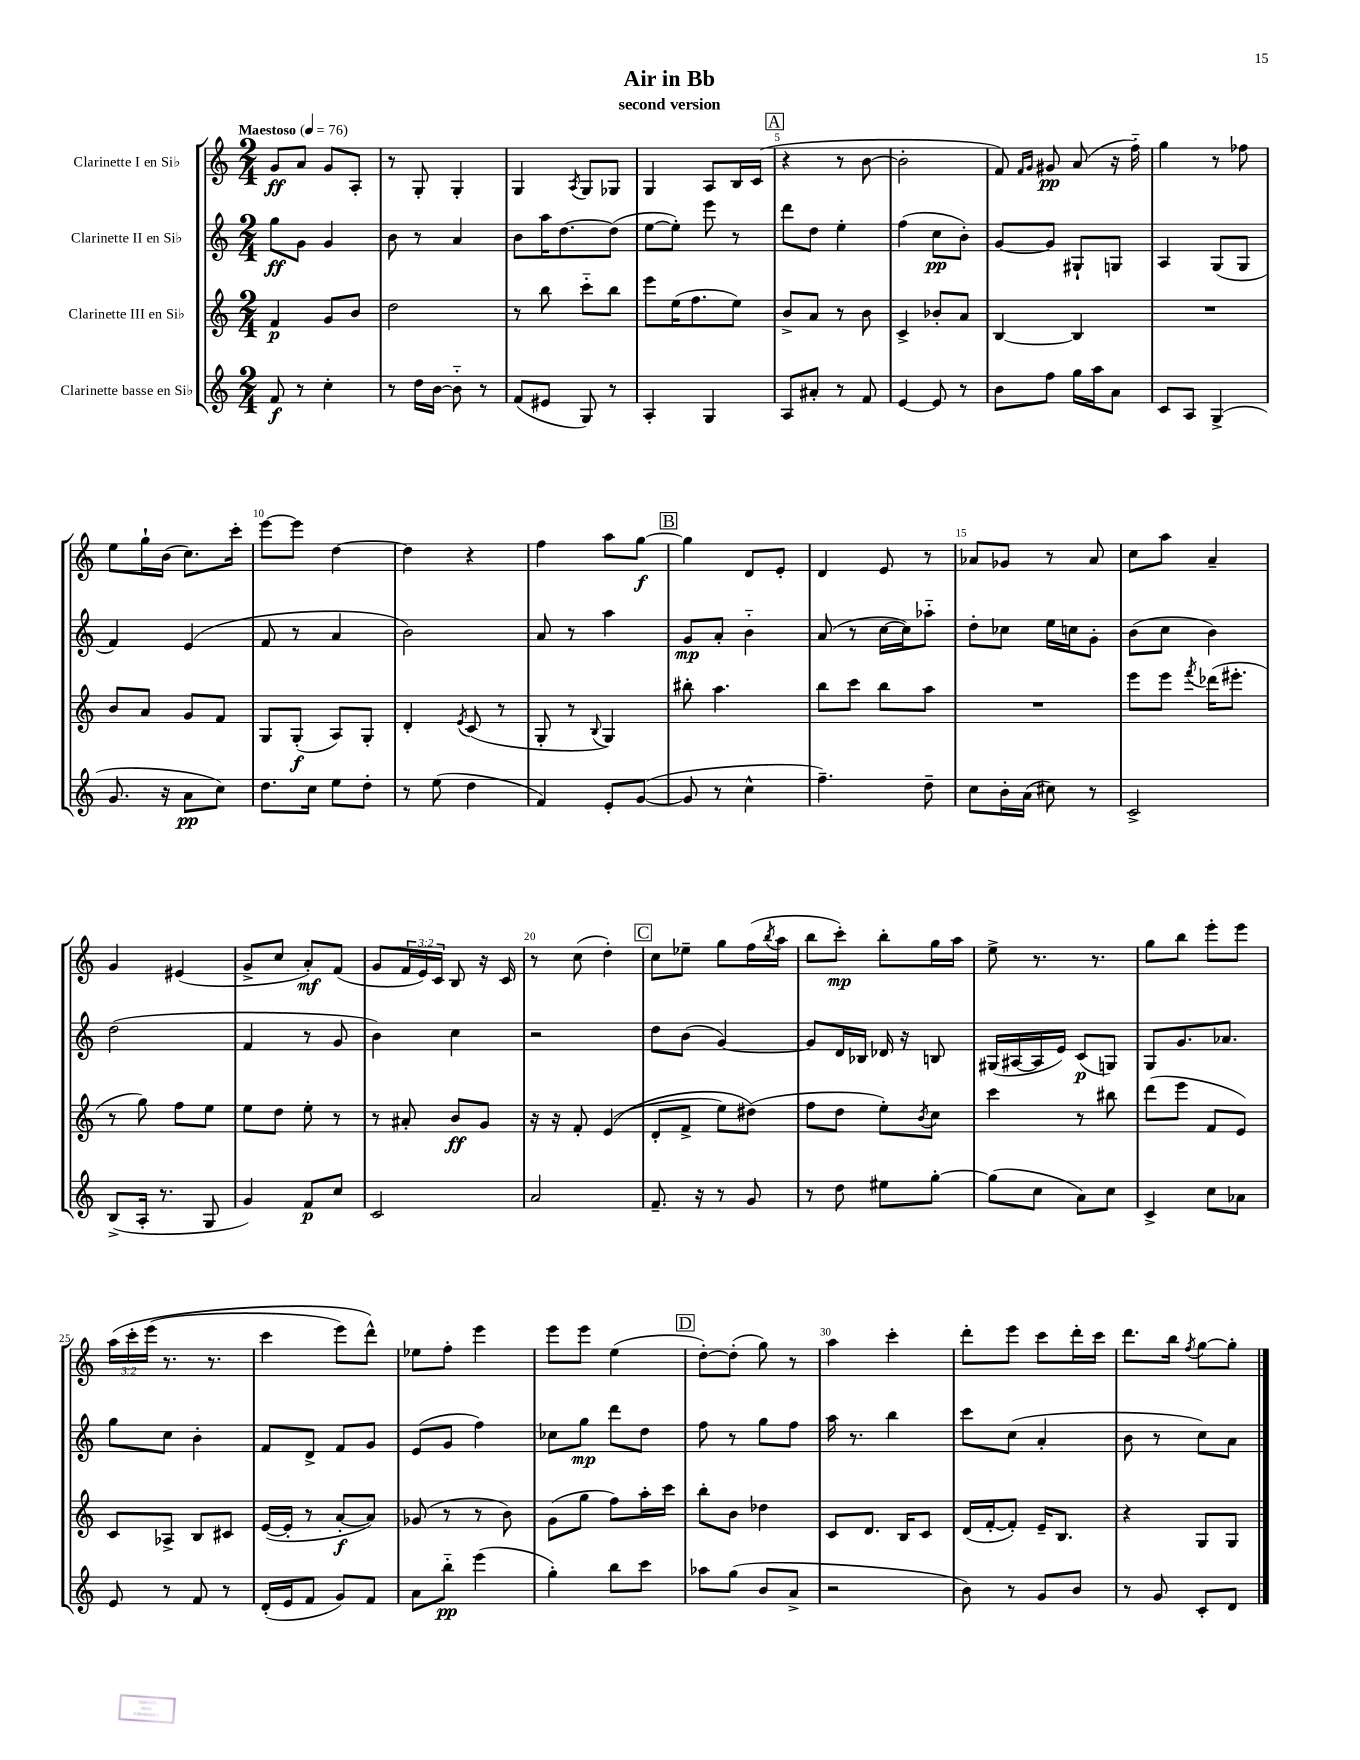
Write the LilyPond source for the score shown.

\header { title = "Air in Bb" subtitle = "second version" }
<<
\new StaffGroup <<
\new Staff = "s0" \with { instrumentName = "Clarinette I en Sib" } {
    \clef treble \key c \major \numericTimeSignature \time 2/4 \override Staff.TupletNumber.text = #tuplet-number::calc-fraction-text \tempo "Maestoso" 4 = 76
    g'8\ff a'8 g'8 a8-. |
    r8 g8-. g4-. |
    g4 \acciaccatura { a8 } g8 ges8 |
    g4 a8 b16 c'16( |
    \mark \markup { \box "A" } r4 r8 b'8~ |
    b'2-. |
    f'8) \grace { f'16 g'16 } gis'8\pp a'8( r16 f''16-_) |
    g''4 r8 fes''8 |
    e''8 g''16-! b'16( c''8.) c'''16-. |
    e'''8~ e'''8 d''4~ |
    d''4 r4 |
    f''4 a''8 g''8~\f |
    \mark \markup { \box "B" } g''4 d'8 e'8-. |
    d'4 e'8 r8 |
    aes'8 ges'8 r8 aes'8 |
    c''8 a''8 a'4-- |
    g'4 eis'4( |
    g'8-> c''8 a'8-.\mf) f'8( |
    g'8 \tuplet 3/2 { f'16 e'16) c'16 } b8 r16 c'16 |
    r8 c''8( d''4-.) |
    \mark \markup { \box "C" } c''8 ees''8-- g''8 f''16( \acciaccatura { b''8 } a''16 |
    b''8 c'''8-.\mp) b''8-. g''16 a''16 |
    e''8-> r8. r8. |
    g''8 b''8 e'''8-. e'''8 |
    \tuplet 3/2 { a''16\( c'''16-. e'''16( } r8. r8. |
    c'''4 e'''8) d'''8-^\) |
    ees''8 f''8-. e'''4 |
    e'''8 e'''8 e''4( |
    \mark \markup { \box "D" } d''8~-.) d''8-.( g''8) r8 |
    a''4 c'''4-. |
    d'''8-. e'''8 c'''8 d'''16-. c'''16 |
    d'''8. b''16 \acciaccatura { f''8 } g''8~ g''8-. \bar "|." |
}
\new Staff = "s1" \with { instrumentName = "Clarinette II en Sib" } {
    \clef treble \key c \major \numericTimeSignature \time 2/4
    g''8\ff g'8 g'4 |
    b'8 r8 a'4 |
    b'8 a''16 d''8.~ d''8( |
    e''8~ e''8-.) e'''8 r8 |
    \mark \markup { \box "A" } d'''8 d''8 e''4-. |
    f''4( c''8\pp b'8-.) |
    g'8~ g'8 gis8-! g8 |
    a4 g8( g8 |
    f'4) e'4( |
    f'8 r8 a'4 |
    b'2) |
    a'8 r8 a''4 |
    \mark \markup { \box "B" } g'8\mp a'8-. b'4-_ |
    a'8( r8 c''16~ c''16) aes''8-_ |
    d''8-. ces''8 e''16 c''16 g'8-. |
    b'8( c''8 b'4) |
    d''2( |
    f'4 r8 g'8 |
    b'4) c''4 |
    r2 |
    \mark \markup { \box "C" } d''8 b'8( g'4~) |
    g'8 d'16 bes16 des'16 r16 b8 |
    gis16( ais16~ ais16 e'16) c'8\p( g8) |
    g8 g'8. aes'8. |
    g''8 c''8 b'4-. |
    f'8 d'8-> f'8 g'8 |
    e'8( g'8 f''4) |
    ces''8 g''8\mp d'''8 d''8 |
    \mark \markup { \box "D" } f''8 r8 g''8 f''8 |
    a''16 r8. b''4 |
    c'''8 c''8( a'4-. |
    b'8 r8 c''8) a'8 \bar "|." |
}
\new Staff = "s2" \with { instrumentName = "Clarinette III en Sib" } {
    \clef treble \key c \major \numericTimeSignature \time 2/4
    f'4\p g'8 b'8 |
    d''2 |
    r8 b''8 c'''8-_ b''8 |
    e'''8 e''16( f''8. e''8) |
    \mark \markup { \box "A" } b'8-> a'8 r8 b'8 |
    c'4-> bes'8-. a'8 |
    b4~ b4 |
    R2 |
    b'8 a'8 g'8 f'8 |
    g8 g8-.\f( a8) g8-. |
    d'4-. \acciaccatura { e'8 } c'8( r8 |
    g8-. r8 \appoggiatura { b8 } g4) |
    \mark \markup { \box "B" } bis''8-. a''4. |
    b''8 c'''8 b''8 a''8 |
    R2 |
    e'''8 e'''8 \acciaccatura { f'''8 } des'''16( eis'''8.-. |
    r8 g''8) f''8 e''8 |
    e''8 d''8 e''8-. r8 |
    r8 ais'8-. b'8\ff g'8 |
    r16 r16 f'8-. e'4(\( |
    \mark \markup { \box "C" } d'8-. f'8-> e''8) dis''8(\) |
    f''8 d''8 e''8-.) \acciaccatura { b'8 } c''8 |
    c'''4 r8 bis''8 |
    d'''8( e'''8 f'8 e'8) |
    c'8 aes8-> b8 cis'8 |
    e'16~( e'16-. r8 a'8~-.\f a'8) |
    ges'8( r8 r8 b'8) |
    g'8( g''8 f''8) a''16-. c'''16 |
    \mark \markup { \box "D" } b''8-. b'8 des''4 |
    c'8 d'8. b16 c'8 |
    d'16( f'16~-. f'8-.) e'16-- b8. |
    r4 g8 g8 \bar "|." |
}
\new Staff = "s3" \with { instrumentName = "Clarinette basse en Sib" } {
    \clef treble \key c \major \numericTimeSignature \time 2/4
    f'8\f r8 c''4-. |
    r8 d''16 b'16~ b'8-_ r8 |
    f'8( eis'8 g8) r8 |
    a4-. g4 |
    \mark \markup { \box "A" } a8 ais'8-. r8 f'8 |
    e'4~ e'8 r8 |
    b'8 f''8 g''16 a''16 a'8 |
    c'8 a8 g4->( |
    g'8. r16 a'8\pp c''8) |
    d''8. c''16 e''8 d''8-. |
    r8 e''8( d''4 |
    f'4) e'8-. g'8~( |
    \mark \markup { \box "B" } g'8 r8 c''4-^ |
    f''4.--) d''8-- |
    c''8 b'16-. a'16( cis''8) r8 |
    c'2-> |
    b8->( a16-. r8. g8 |
    g'4) f'8\p c''8 |
    c'2 |
    a'2 |
    \mark \markup { \box "C" } f'8.-- r16 r8 g'8 |
    r8 d''8 eis''8 g''8~-. |
    g''8( c''8 a'8) c''8 |
    c'4-> c''8 aes'8 |
    e'8 r8 f'8 r8 |
    d'16-.( e'16 f'8 g'8) f'8 |
    a'8 b''8-_\pp e'''4( |
    g''4-.) b''8 c'''8 |
    \mark \markup { \box "D" } aes''8 g''8( b'8 a'8-> |
    r2 |
    b'8) r8 g'8 b'8 |
    r8 g'8 c'8-. d'8 \bar "|." |
}
>>
>>
\layout { \context { \Score \override BarNumber.break-visibility = ##(#f #t #t) barNumberVisibility = #(every-nth-bar-number-visible 5) } }
